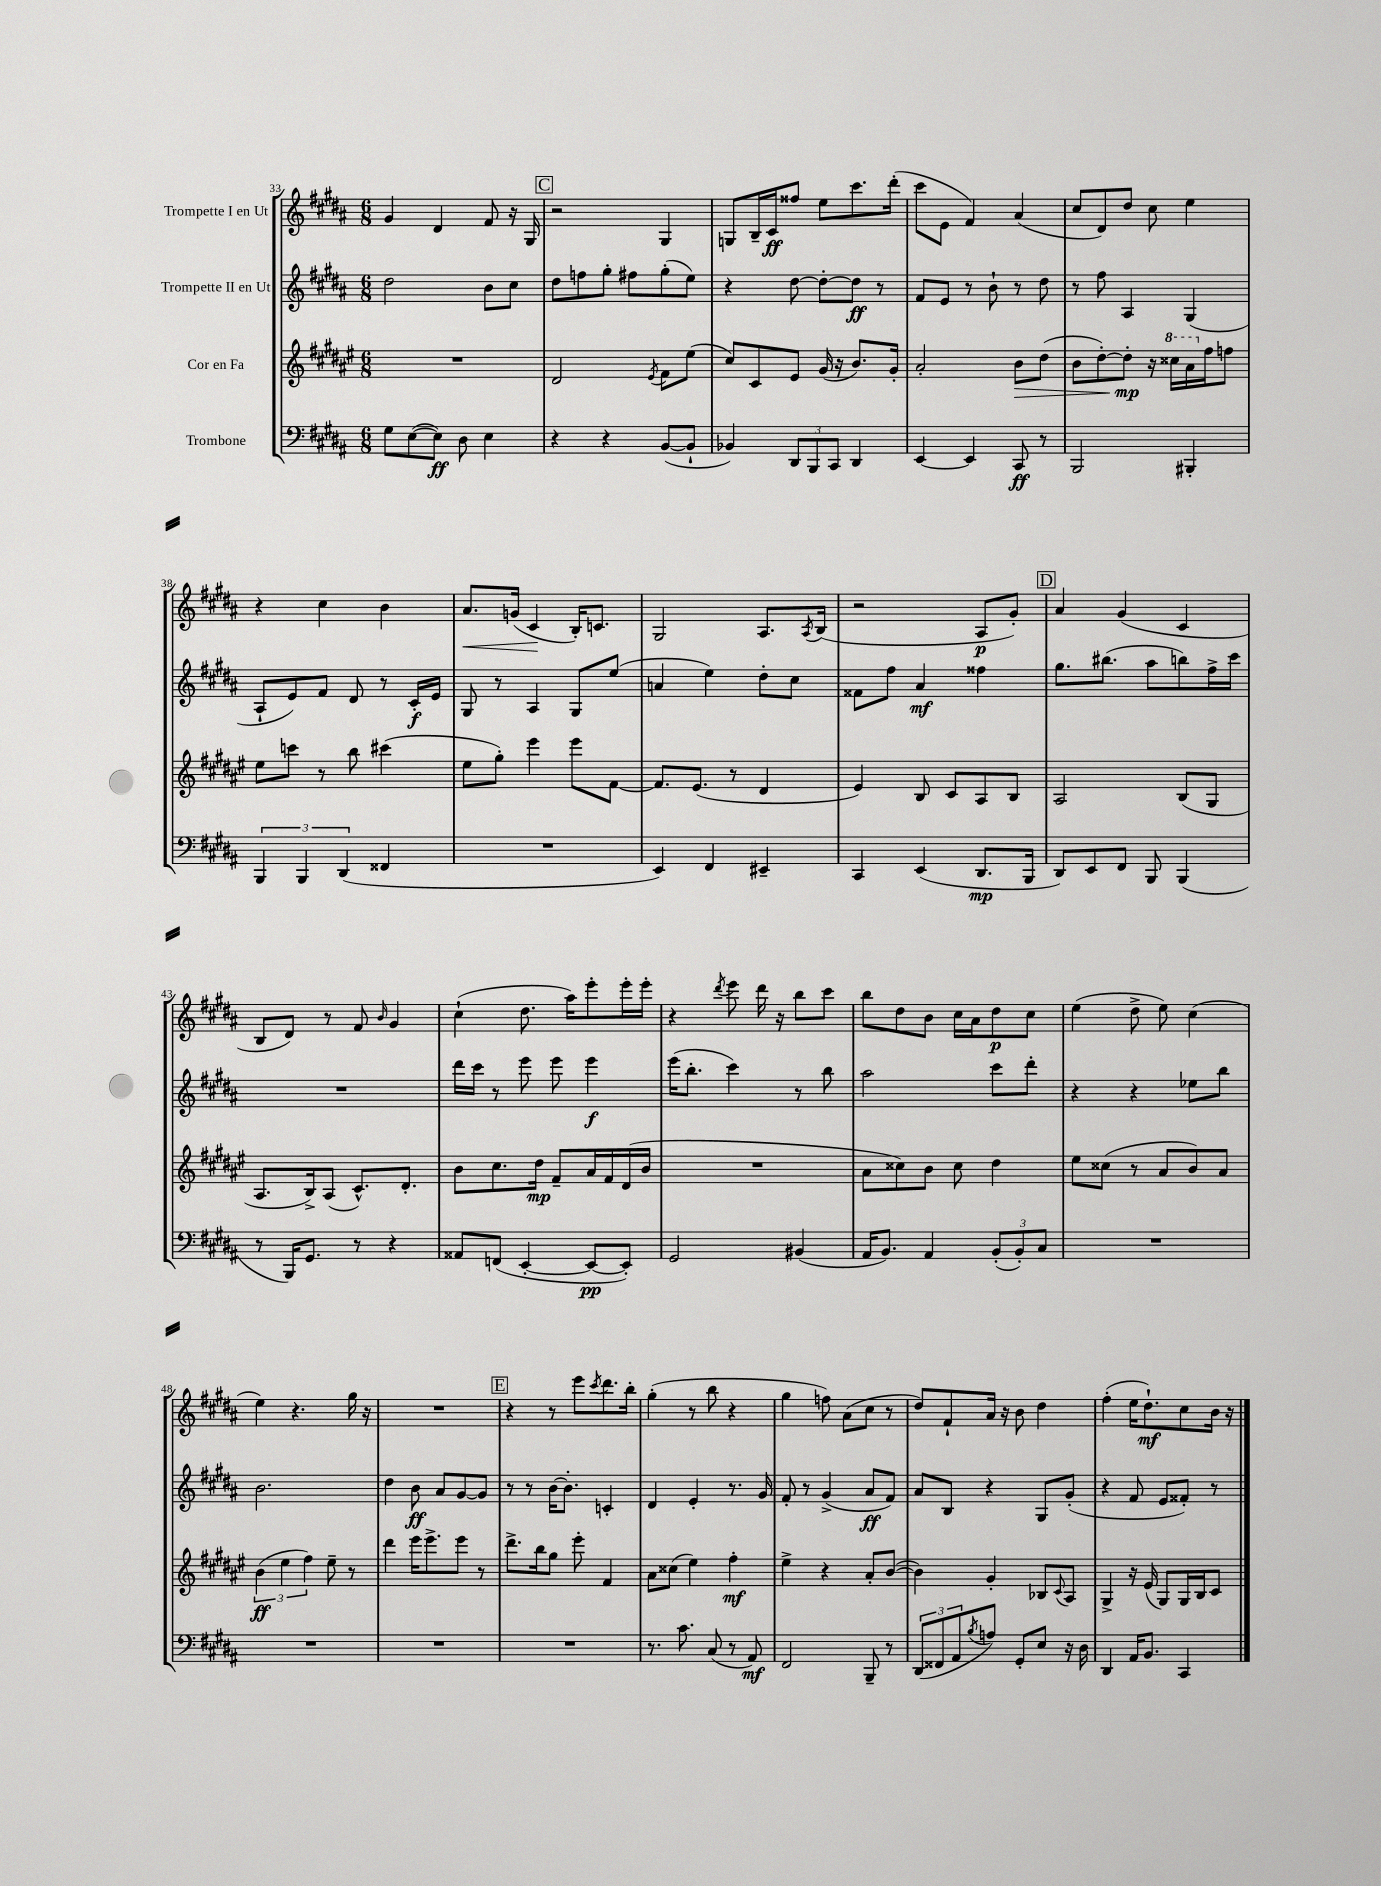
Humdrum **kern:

**kern	**kern	**kern	**kern
*staff4	*staff3	*staff2	*staff1
*clefF4	*clefG2	*clefG2	*clefG2
*k[f#c#g#d#a#]	*k[f#c#g#d#a#e#]	*k[f#c#g#d#a#]	*k[f#c#g#d#a#]
*M6/8	*M6/8	*M6/8	*M6/8
8G#	2.r	2dd#	4g#
([8E	.	.	.
8E])	.	.	4d#
8D#	.	.	.
4E	.	8b	8f#
.	.	8cc#	16r
.	.	.	16G#
=	=	=	=
4r	2d#	8dd#	2r
.	.	8ff	.
4r	.	8gg#'	.
.	.	8ff#	.
.	8qe#	.	.
([8BB	8f#	(8gg#'	4G#
8BB`]	(8ee#	8ee)	.
=	=	=	=
4BB-)	8cc#)	4r	8G
.	8c#	.	16B~
.	.	.	16c#
12DD#	8e#	[8dd#	8ff##
12BBB	.	.	.
.	(16g#	8dd#'_	8ee
12CC#	.	.	.
.	16r	.	.
4DD#	8.b)	8dd#]	8.ccc#
.	.	8r	.
.	16g#'	.	(16ddd#'
=	=	=	=
[4EE	2a#'	8f#	8ccc#
.	.	8e	8e
4EE]	.	8r	4f#)
.	.	8b`	.
8CC#	8b	8r	(4a#
8r	(8dd#	8dd#	.
=	=	=	=
2BBB	8b	8r	8cc#
.	[8dd#')	8ff#	8d#)
.	8dd#']	4A#	8dd#
.	16r	.	8cc#
.	16ccc##	.	.
4BBB#'	16aa#	(4G#	4ee
.	16ff#	.	.
.	8ff	.	.
=	=	=	=
6BBB	8ee#	8A#`	4r
.	8ccc	8e)	.
6BBB	.	.	.
.	8r	8f#	4cc#
(6DD#	.	.	.
.	8bb	8d#	.
4FF##	(4ccc#	8r	4b
.	.	16c#'	.
.	.	16e	.
=	=	=	=
2.r	8ee#	8G#	8.a#
.	8gg#')	8r	.
.	.	.	(16g
.	4eee#	4A#	4c#
.	8eee#	8G#	16B')
.	.	.	8.c
.	[8f#	(8ee	.
=	=	=	=
4EE)	8.f#]	4a	2G#
.	(8.e#	.	.
4FF#	.	4ee)	.
.	8r	.	.
4EE#~	4d#	8dd#'	8.A#
.	.	8cc#	.
.	.	.	8qA#
.	.	.	(16B
=	=	=	=
4CC#	4e#)	8f##	2r
.	.	8ff#	.
(4EE	8B	4a#	.
.	8c#	.	.
8.DD#	8A#	4ff##	8A#
.	8B	.	8g#')
16BBB	.	.	.
=	=	=	=
8DD#)	2A#	8.gg#	4a#
8EE	.	.	.
.	.	(8.bb#	.
8FF#	.	.	(4g#
8BBB	.	8aa#	.
(4BBB	(8B	8bb)	4c#
.	8G#	16ff#^	.
.	.	16ccc#	.
=	=	=	=
8r	8.A#	2.r	8B
16BBB)	.	.	8d#)
8.GG#	16B^)	.	.
.	(8A#	.	8r
8r	8.c#^^)	.	8f#
.	.	.	16qqb
4r	.	.	4g#
.	8.d#'	.	.
=	=	=	=
8AA##	8b	16ddd#	(4cc#`
.	.	16ccc#	.
(8FF	8.cc#	8r	.
[4EE'	.	8eee	8.dd#
.	16dd#	.	.
.	8f#~	8eee	.
.	.	.	16aa#)
8EE_	16a#	4eee	8eee'
.	16f#	.	.
8EE'])	(16d#	.	16eee'
.	16b	.	16eee'
=	=	=	=
2GG#	2.r	(16eee	4r
.	.	8.bb'	.
.	.	.	8qddd#
.	.	4ccc#)	8eee
.	.	.	16ddd#
.	.	.	16r
(4BB#	.	8r	8bb
.	.	8bb	8ccc#
=	=	=	=
16AA#	8a#	2aa#	8bb
8.BB)	.	.	.
.	8cc##)	.	8dd#
4AA#	8b	.	8b
.	8cc##	.	16cc#
.	.	.	16a#
(12BB'	4dd#	8ccc#	8dd#
12BB')	.	.	.
.	.	8ddd#'	8cc#
12C#	.	.	.
=	=	=	=
2.r	8ee#	4r	(4ee
.	(8cc##	.	.
.	8r	4r	8dd#^
.	8a#	.	8ee)
.	8b)	8ee-	(4cc#
.	8a#	8bb	.
=	=	=	=
2.r	(6b	2.b	4ee)
.	6ee#	.	.
.	.	.	4.r
.	6ff#)	.	.
.	8ee#~	.	.
.	8r	.	16gg#
.	.	.	16r
=	=	=	=
2.r	4ddd#	4dd#	2.r
.	16eee#	8b	.
.	8.eee#^	.	.
.	.	8a#	.
.	8eee#	[8g#	.
.	8r	8g#]	.
=	=	=	=
2.r	8.ddd#^	8r	4r
.	.	8r	.
.	16bb	.	.
.	8gg#	[16b	8r
.	.	8.b']	.
.	8eee#'	.	8eee
.	.	.	8qccc#
.	4f#	4c'	8.ddd#
.	.	.	16bb'
=	=	=	=
8.r	8a#	4d#	(4gg#'
.	(8cc##	.	.
8.c#	.	.	.
.	4ee#)	4e'	8r
(8C#	.	.	8bb
8r	4ff#'	8.r	4r
8AA#)	.	.	.
.	.	16g#	.
=	=	=	=
2FF#	4ee#^	8f#'	4gg#
.	.	8r	.
.	4r	(4g#^	8ff)
.	.	.	(8a#
8BBB~	8a#'	8a#	8cc#
8r	([8b	8f#)	8r
=	=	=	=
(12DD#	4b])	8a#	8dd#)
12FF##	.	.	.
.	.	8B	8f#`
12AA#	.	.	.
8qB	.	.	.
8A)	4g#'	4r	16a#
.	.	.	16r
8GG#'	.	.	8b
8E	8B-	8G#	4dd#
.	8qqc#	.	.
16r	8A#	(8g#'	.
16D#	.	.	.
=	=	=	=
4DD#	4G#^	4r	(4ff#'
16AA#	16r	8f#	16ee
8.BB	(16e#	.	8.dd#`)
.	8G#)	8e	.
4CC#	16G#	8f##')	8cc#
.	16B	.	.
.	8c#	8r	16b
.	.	.	16r
==	==	==	==
*-	*-	*-	*-
